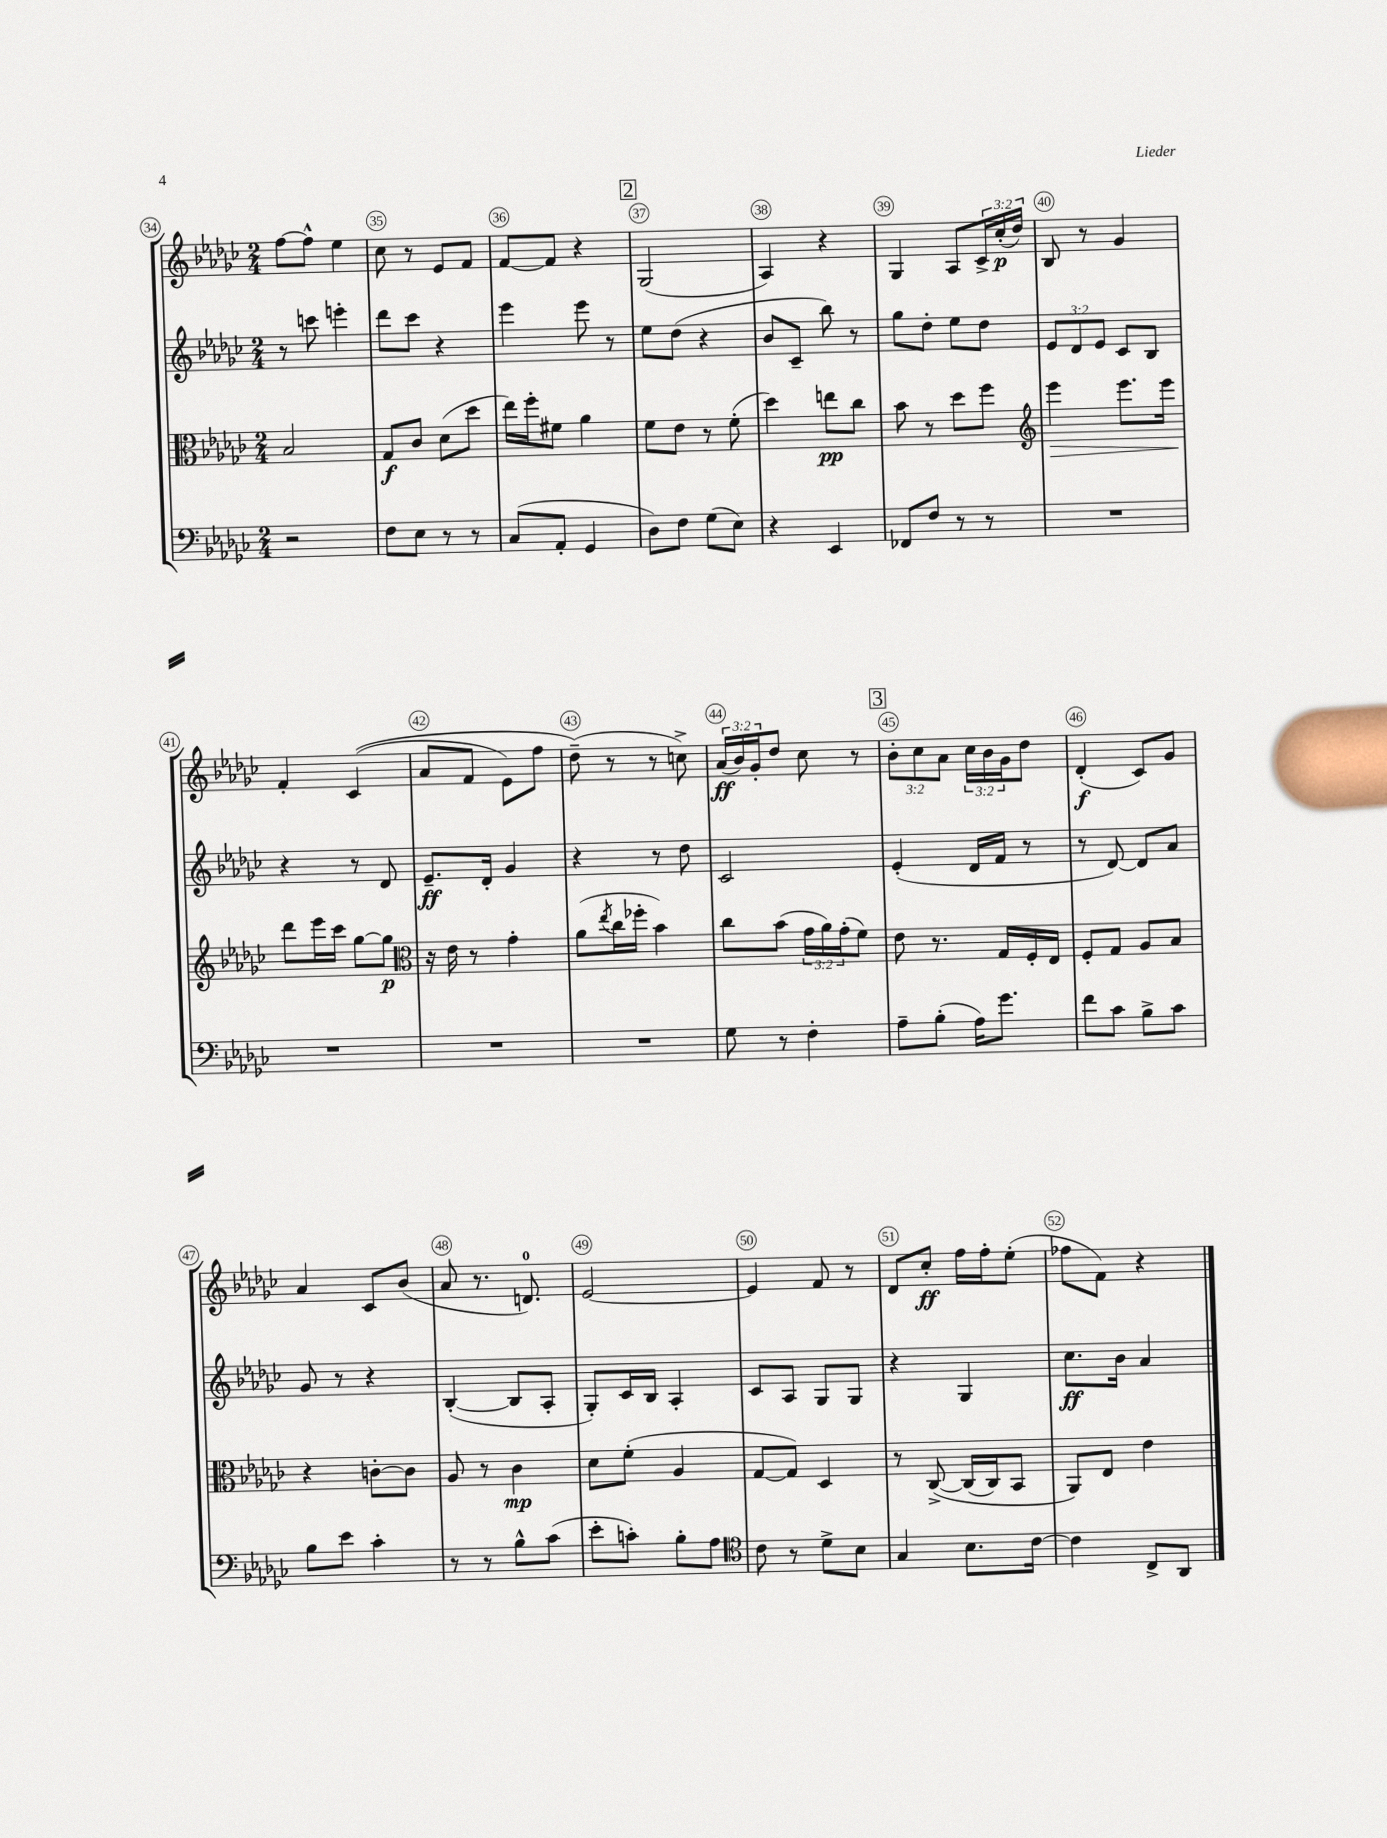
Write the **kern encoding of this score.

**kern	**kern	**kern	**kern
*staff4	*staff3	*staff2	*staff1
*clefF4	*clefC3	*clefG2	*clefG2
*k[b-e-a-d-g-c-]	*k[b-e-a-d-g-c-]	*k[b-e-a-d-g-c-]	*k[b-e-a-d-g-c-]
*M2/4	*M2/4	*M2/4	*M2/4
2r	2B-	8r	[8ff
.	.	8ccc	8ff^^]
.	.	4eee'	4ee-
=	=	=	=
8F	8G-	8ddd-	8cc-
8E-	8c-	8ccc-	8r
8r	(8d-	4r	8e-
8r	8dd-	.	8f
=	=	=	=
(8C-	16ee-)	4eee-	[8f
.	16ff'	.	.
8AA-'	8f#	.	8f]
4GG-	4a-	8eee-	4r
.	.	8r	.
=	=	=	=
8D-)	8f	8ee-	(2G-
8F	8e-	(8dd-	.
(8G-	8r	4r	.
8E-)	(8f'	.	.
=	=	=	=
4r	4dd-)	8b-	4A-)
.	.	8c-~	.
4EE-	8ee	8bb-)	4r
.	8cc-	8r	.
=	=	=	=
8FF-	8b-	8gg-	4G-
8F	8r	8dd-'	.
8r	8dd-	8ee-	8A-
8r	8ff	8dd-	24c-^
.	.	.	(24cc-'
.	.	.	24dd-)
=	=	=	=
*	*clefG2	*	*
2r	4eee-	12e-	8B-
.	.	12d-	.
.	.	.	8r
.	.	12e-	.
.	8.eee-	8c-	4g-
.	.	8B-	.
.	16eee-	.	.
=	=	=	=
2r	8ddd-	4r	4f'
.	16eee-	.	.
.	16ccc-	.	.
.	[8gg-	8r	&((4c-
.	8gg-]	8d-	.
=	=	=	=
*	*clefC3	*	*
2r	16r	8.e-~	8a-
.	16e-	.	.
.	8r	.	8f
.	.	16d-'	.
.	4g-'	4g-	8e-)
.	.	.	8ff
=	=	=	=
2r	(8a-	4r	(8dd-~&)
.	8qee-	.	.
.	16cc-	.	8r
.	16ff-'	.	.
.	4b-)	8r	8r
.	.	8dd-	8cc^)
=	=	=	=
8G-	8cc-	2c-	(24a-
.	.	.	24b-)
.	.	.	24g-'
8r	(8b-	.	8dd-
4F'	24g-	.	8cc-
.	24a-)	.	.
.	(24g-'	.	.
.	8f)	.	8r
=	=	=	=
8A-~	8e-	(4e-'	12b-'
.	.	.	12cc-
(8B-'	8.r	.	.
.	.	.	12a-
16A-)	.	16d-	24cc-
.	.	.	24b-
8.g-	16G-	16f	.
.	.	.	24g-
.	16F'	8r	8dd-
.	16E-	.	.
=	=	=	=
8f	8F'	8r	(4d-'
8c-	8G-	[8d-)	.
8B-^	8A-	8d-]	8c-)
8c-	8B-	8a-	8g-
=	=	=	=
8B-	4r	8g-	4a-
8e-	.	8r	.
4c-'	[8c'	4r	8c-
.	8c]	.	(8b-
=	=	=	=
8r	8A-	([4B-'	8a-
8r	8r	.	8.r
8B-^^	4c-	8B-]	.
.	.	.	8.d)
(8c-	.	8A-'	.
=	=	=	=
8e-'	8d-	8G-')	[2e-
8c')	(8f'	16c-	.
.	.	16B-	.
8B-'	4A-	4A-'	.
8A-	.	.	.
=	=	=	=
*clefC4	*	*	*
8c-	[8G-	8c-	4e-]
8r	8G-])	8A-	.
8d-^	4D-	8G-	8f
8B-	.	8G-	8r
=	=	=	=
4G-	8r	4r	8d-
.	&([8C-^	.	8cc-'
8.B-	(16C-]	4G-	16ff
.	16C-)	.	16ff'
.	8BB-	.	(8ee-'
[16c-	.	.	.
=	=	=	=
4c-]	8AA-&)	8.cc-	8ff-
.	8E-	.	8f)
.	.	16b-	.
8C-^	4e-	4a-	4r
8AA-	.	.	.
==	==	==	==
*-	*-	*-	*-
